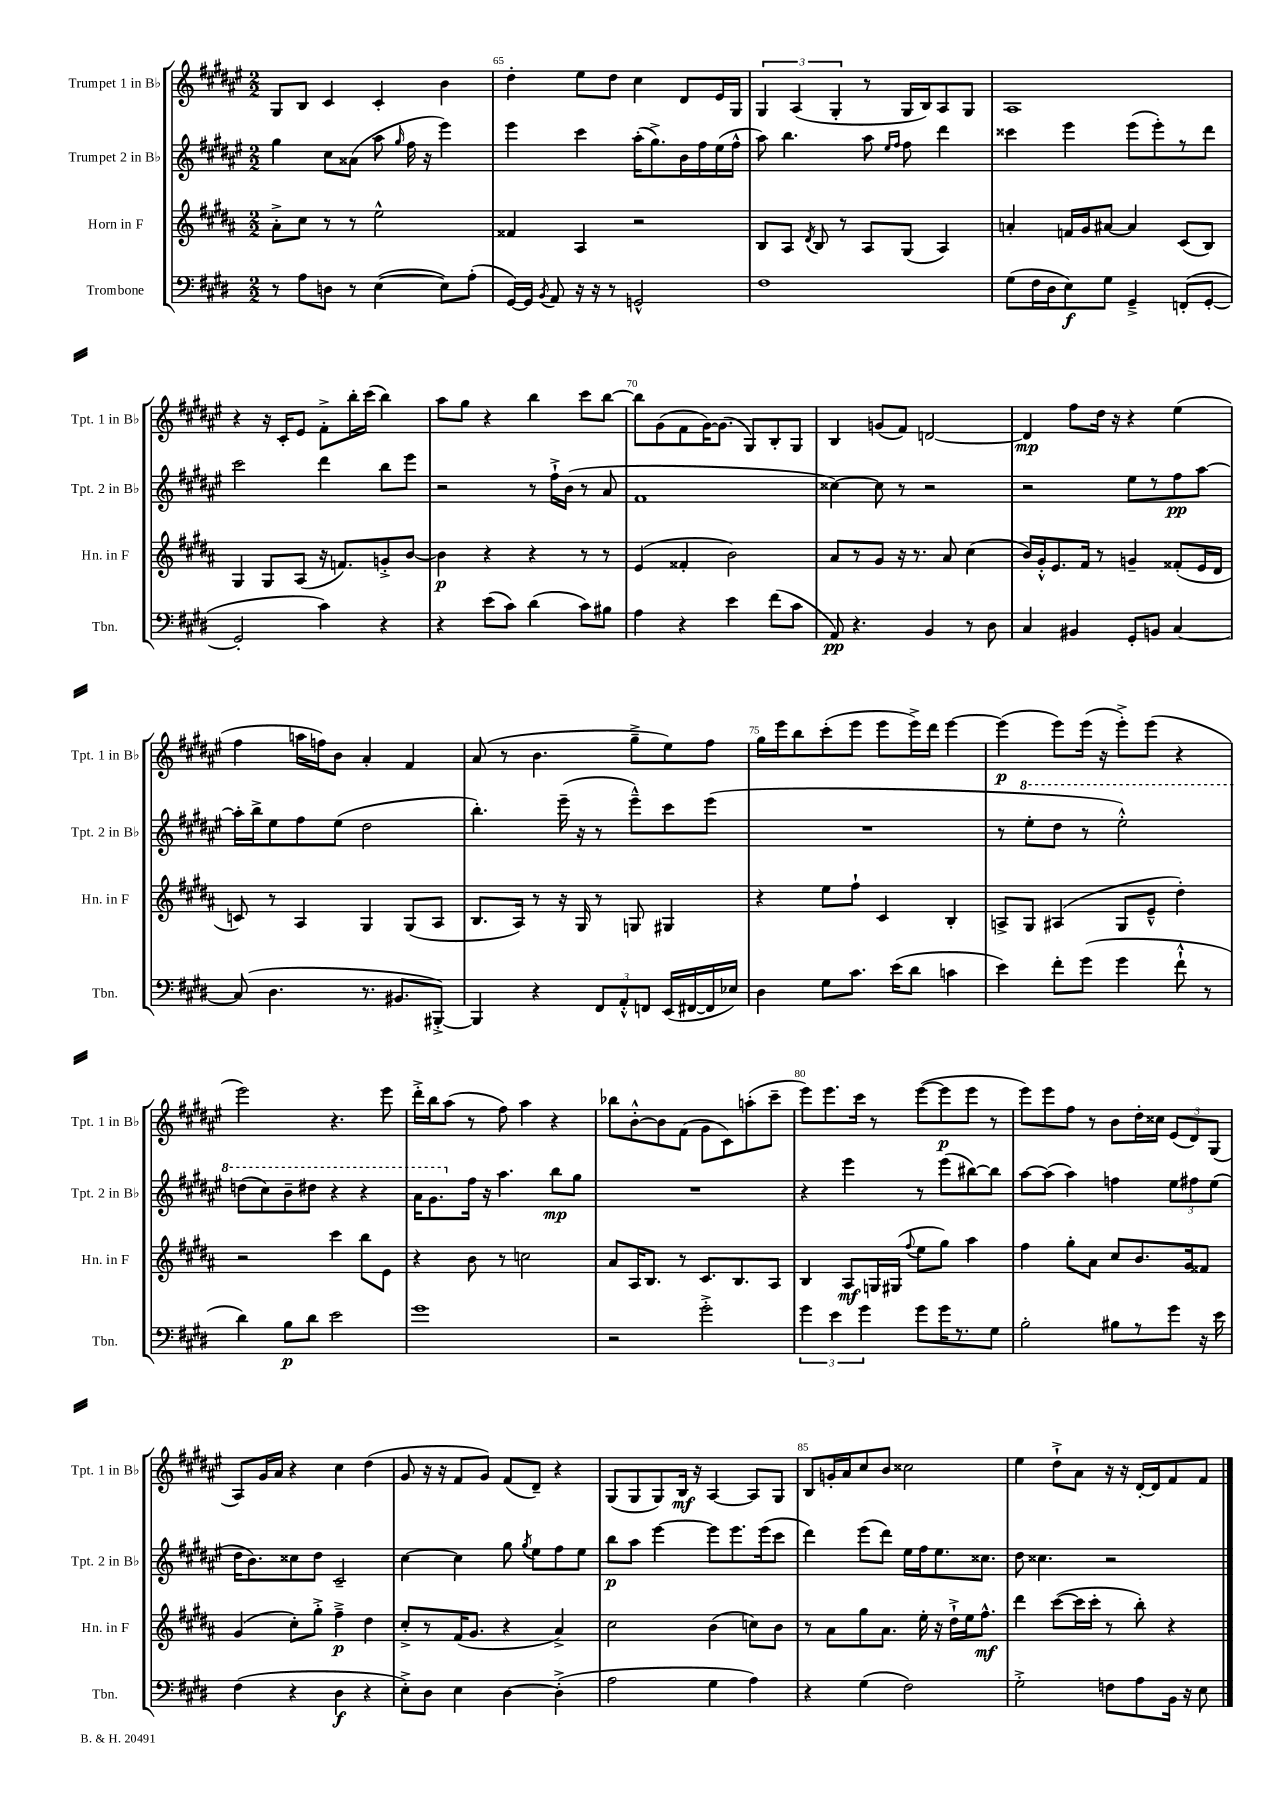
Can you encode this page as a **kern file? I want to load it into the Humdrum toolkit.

**kern	**dynam	**kern	**dynam	**kern	**dynam	**kern	**dynam
*part4	*part4	*part3	*part3	*part2	*part2	*part1	*part1
*staff4	*staff4	*staff3	*staff3	*staff2	*staff2	*staff1	*staff1
*I"Trombone	*	*I"Horn in F	*	*I"Trumpet 2 in B♭	*	*I"Trumpet 1 in B♭	*
*I'Tbn.	*	*I'Hn. in F	*	*I'Tpt. 2 in B♭	*	*I'Tpt. 1 in B♭	*
*clefF4	*	*clefG2	*	*clefG2	*	*clefG2	*
*k[f#c#g#d#]	*	*k[f#c#g#d#a#]	*	*k[f#c#g#d#a#e#]	*	*k[f#c#g#d#a#e#]	*
*M2/2	*	*M2/2	*	*M2/2	*	*M2/2	*
=64	=64	=64	=64	=64	=64	=64	=64
8r	.	8a#'^\L	.	4gg#\	.	8G#/L	.
8A\L	.	8cc#\J	.	.	.	8B/J	.
8Dn\J	.	8r	.	8cc#\L	.	4c#/	.
8r	.	8r	.	(8a##X\J	.	.	.
([4E\	.	2ee^^\	.	8aa#\	.	4c#'/	.
.	.	.	.	16qqgg#/	.	.	.
.	.	.	.	16ff#\	.	.	.
.	.	.	.	16r	.	.	.
8E\L])	.	.	.	4eee#\)	.	4b\	.
(8A'\J	.	.	.	.	.	.	.
=65	=65	=65	=65	=65	=65	=65	=65
[16GG#/LL)	.	4f##X/	.	4eee#\	.	4dd#'\	.
16GG#/JJ]	.	.	.	.	.	.	.
8qBB/	.	.	.	.	.	.	.
8AA/	.	.	.	.	.	.	.
16r	.	4A#/	.	4ccc#\	.	8ee#\L	.
16r	.	.	.	.	.	.	.
8r	.	.	.	.	.	8dd#\J	.
2GGn^^/	.	2r	.	(16aa#'\KL	.	4cc#\	.
.	.	.	.	8.gg#^\)	.	.	.
.	.	.	.	16b\L	.	8d#/L	.
.	.	.	.	16ff#\	.	.	.
.	.	.	.	(16ee#\	.	16e#/L	.
.	.	.	.	16ff#^^\JJ	.	16G#/JJ	.
=66	=66	=66	=66	=66	=66	=66	=66
1F#	.	8B/L	.	8aa#\)	.	6G#/	.
.	.	8A#/J	.	4.bb\	.	.	.
.	.	.	.	.	.	(6A#/	.
.	.	8qd#/	.	.	.	.	.
.	.	8B/	.	.	.	.	.
.	.	.	.	.	.	6G#'/	.
.	.	8r	.	.	.	.	.
.	.	8A#/L	.	8aa#\	.	8r	.
.	.	.	.	16qqee#/LL	.	.	.
.	.	.	.	16qqff#/JJ	.	.	.
.	.	(8G#/J	.	8ff#\	.	16G#/LL	.
.	.	.	.	.	.	16B/J)	.
.	.	4A#/)	.	4ddd#\	.	8A#/	.
.	.	.	.	.	.	8G#/J	.
=67	=67	=67	=67	=67	=67	=67	=67
(8G#\L	.	4an'/	.	4ccc##X\	.	1A#	.
16F#\L	.	.	.	.	.	.	.
16D#\J	.	.	.	.	.	.	.
8E\)	f	16fn/LL	.	4eee#\	.	.	.
.	.	16g#/J	.	.	.	.	.
8G#\J	.	[8a#X/J	.	.	.	.	.
4GG#~^/	.	4a#/]	.	(8eee#\L	.	.	.
.	.	.	.	8eee#'\)	.	.	.
(8FFn'/L	.	(8c#/L	.	8r	.	.	.
[8GG#'/J	.	8B/J)	.	8ddd#\J	.	.	.
!!LO:LB:g=z
=68	=68	=68	=68	=68	=68	=68	=68
2GG#'/]	.	4G#/	.	2ccc#\	.	4r	.
.	.	8G#/L	.	.	.	16r	.
.	.	.	.	.	.	16c#'/KL	.
.	.	(8A#/J	.	.	.	8e#/J	.
4c#\)	.	16r	.	4ddd#\	.	8f#'^\L	.
.	.	8.fn/L)	.	.	.	.	.
.	.	.	.	.	.	16bb'\L	.
.	.	.	.	.	.	(16ccc#\JJ	.
4r	.	8gn'^/	.	8bb\L	.	4bb\)	.
.	.	[8b/J	.	8eee#\J	.	.	.
=69	=69	=69	=69	=69	=69	=69	=69
4r	.	4b\]	p	2r	.	8aa#\L	.
.	.	.	.	.	.	8gg#\J	.
(8e\L	.	4r	.	.	.	4r	.
8c#\J)	.	.	.	.	.	.	.
(4d#\	.	4r	.	8r	.	4bb\	.
.	.	.	.	16ff#`^\LL	.	.	.
.	.	.	.	(16b\JJ	.	.	.
8c#\L)	.	8r	.	8r	.	8ccc#\L	.
8B#X\J	.	8r	.	8a#/	.	[8bb\J	.
=70	=70	=70	=70	=70	=70	=70	=70
4A\	.	(4e/	.	1f#	.	8bb\L]	.
.	.	.	.	.	.	(8g#\	.
4r	.	4f##X'/	.	.	.	8f#\	.
.	.	.	.	.	.	[16g#\K)	.
.	.	.	.	.	.	(8.g#\J]	.
4e\	.	2b\)	.	.	.	.	.
.	.	.	.	.	.	8G#/L)	.
(8f#\L	.	.	.	.	.	8B'/	.
8c#\J	.	.	.	.	.	8G#/J	.
=71	=71	=71	=71	=71	=71	=71	=71
8AA/)	pp	8a#/L	.	[4cc##X\)	.	4B/	.
4.r	.	8r	.	.	.	.	.
.	.	8g#/J	.	8cc##\]	.	(8gn/L	.
.	.	16r	.	8r	.	8f#/J)	.
.	.	8.r	.	.	.	.	.
4BB/	.	.	.	2r	.	[2dn/	.
.	.	8a#/	.	.	.	.	.
8r	.	(4cc#\	.	.	.	.	.
8D#\	.	.	.	.	.	.	.
=72	=72	=72	=72	=72	=72	=72	=72
4C#/	.	16b/LL)	.	2r	.	4d/]	mp
.	.	16g#'^^/J	.	.	.	.	.
.	.	8.e/	.	.	.	.	.
4BB#X/	.	.	.	.	.	8ff#\L	.
.	.	16f#/Jk	.	.	.	.	.
.	.	8r	.	.	.	16dd#\Jk	.
.	.	.	.	.	.	16r	.
8GG#'/L	.	4gn~/	.	8ee#\L	.	4r	.
8BBn/J	.	.	.	8r	.	.	.
[4C#/	.	(8f##X'/L	.	8ff#\	pp	(4ee#\	.
.	.	16e/L	.	[8aa#\J	.	.	.
.	.	16d#/JJ	.	.	.	.	.
!!LO:LB:g=z
=73	=73	=73	=73	=73	=73	=73	=73
(8C#/]	.	8cn/)	.	16aa#'\LL]	.	4ff#\	.
.	.	.	.	16bb^\J	.	.	.
4.D#\	.	8r	.	8ee#\	.	.	.
.	.	4A#/	.	8ff#\	.	16aan\LL	.
.	.	.	.	.	.	16ffn\J)	.
.	.	.	.	(8ee#\J	.	8b\J	.
8.r	.	4G#/	.	2dd#\	.	4a#'/	.
8.BB#X/L	.	.	.	.	.	.	.
.	.	(8G#/L	.	.	.	4f#/	.
[8BBB#X'^/J)	.	8A#/J	.	.	.	.	.
=74	=74	=74	=74	=74	=74	=74	=74
4BBB#/]	.	8.B/L	.	4.bb'\)	.	(8a#/	.
.	.	.	.	.	.	8r	.
.	.	16A#/Jk)	.	.	.	.	.
4r	.	8r	.	.	.	4.b\	.
.	.	16r	.	(16eee#~\	.	.	.
.	.	16G#/	.	16r	.	.	.
12FF#/L	.	8r	.	8r	.	.	.
12AA'^^/	.	.	.	.	.	.	.
.	.	8Gn/	.	8eee#~^^\L)	.	8gg#~^\L	.
12FFn/J	.	.	.	.	.	.	.
(16EE/LL	.	4G#X/	.	8ccc#\	.	8ee#\)	.
[16FF#X/	.	.	.	.	.	.	.
16FF#/]	.	.	.	(8eee#\J	.	8ff#\J	.
16E-X/JJ)	.	.	.	.	.	.	.
=75	=75	=75	=75	=75	=75	=75	=75
4D#\	.	4r	.	1r	.	16gg#\LL	.
.	.	.	.	.	.	16eee#\J	.
.	.	.	.	.	.	8bb\	.
8G#\L	.	8ee\L	.	.	.	(8ccc#'\	.
8.c#\J	.	8ff#`\J	.	.	.	8eee#\J	.
.	.	4c#/	.	.	.	8eee#\L	.
(16e\KL	.	.	.	.	.	.	.
8d#\J	.	.	.	.	.	16eee#^\L)	.
.	.	.	.	.	.	16ddd#\JJ	.
4cn\	.	4B'/	.	.	.	[4eee#\	.
=76	=76	=76	=76	=76	=76	=76	=76
4e\)	.	8An^/L	.	8r	.	(4eee#\]	p
*	*	*	*	*8va	*	*	*
.	.	8G#/J	.	8eee#'\L	.	.	.
8f#'\L	.	(4A#X/	.	8ddd#\J	.	8eee#\L)	.
(8g#\J	.	.	.	8r	.	(16eee#\Jk	.
.	.	.	.	.	.	16r	.
4g#\	.	8G#/L	.	2eee#'^^\)	.	8eee#'^\L)	.
.	.	8e~^^/J	.	.	.	(8eee#\J	.
8f#`^^\	.	4dd#'\)	.	.	.	4r	.
8r	.	.	.	.	.	.	.
!!LO:LB:g=z
=77	=77	=77	=77	=77	=77	=77	=77
4d#\)	.	2r	.	(8dddn\L	.	2eee#\)	.
.	.	.	.	8ccc#\)	.	.	.
8B\L	p	.	.	8bb~\	.	.	.
8d#\J	.	.	.	8ddd#X\J	.	.	.
2e\	.	4ccc#\	.	4r	.	4.r	.
.	.	8bb\L	.	4r	.	.	.
.	.	8e\J	.	.	.	8eee#\	.
=78	=78	=78	=78	=78	=78	=78	=78
1g#	.	4r	.	16aa#\KL	.	16ddd#'^\LL	.
.	.	.	.	8.gg#\	.	16bb\J	.
.	.	.	.	.	.	(8aa#\J	.
*	*	*	*	*X8va	*	*	*
.	.	8b\	.	16ff#\Jk	.	8r	.
.	.	.	.	16r	.	.	.
.	.	8r	.	4.aa#\	.	8ff#\)	.
.	.	2ccn\	.	.	.	4aa#\	.
.	.	.	.	8bb\L	mp	4r	.
.	.	.	.	8gg#\J	.	.	.
=79	=79	=79	=79	=79	=79	=79	=79
2r	.	8a#/L	.	1r	.	8bb-X\L	.
.	.	16A#/K	.	.	.	[8b'^^\	.
.	.	8.B/J	.	.	.	.	.
.	.	.	.	.	.	8b\]	.
.	.	8r	.	.	.	(8f#\J	.
2g#'^\	.	8.c#/L	.	.	.	8g#\L	.
.	.	.	.	.	.	8c#\)	.
.	.	8.B/	.	.	.	.	.
.	.	.	.	.	.	(8aan'\	.
.	.	8A#/J	.	.	.	8ccc#~\J	.
=80	=80	=80	=80	=80	=80	=80	=80
6g#\	.	4B/	.	4r	.	8eee#\L)	.
.	.	.	.	.	.	8.eee#\	.
6e\	.	.	.	.	.	.	.
.	.	8A#/L	mf	4eee#\	.	.	.
.	.	.	.	.	.	16ccc#\Jk	.
6g#\	.	.	.	.	.	.	.
.	.	16Gn/L	.	.	.	8r	.
.	.	(16G#X/JJ	.	.	.	.	.
.	.	8qqff#/	.	.	.	.	.
8g#\L	.	8ee\L	.	8r	.	([8eee#\L	.
16g#\K	.	8gg#\J)	.	(8eee#\L	.	8eee#\]	p
8.r	.	.	.	.	.	.	.
.	.	4aa#\	.	[8bb#X\)	.	8eee#\J	.
8G#\J	.	.	.	8bb#\J]	.	8r	.
=81	=81	=81	=81	=81	=81	=81	=81
2B'\	.	4ff#\	.	[8aa#\L	.	8eee#\L)	.
.	.	.	.	(8aa#\J]	.	8eee#\	.
.	.	8gg#'\L	.	4aa#\)	.	8ff#\J	.
.	.	8a#\J	.	.	.	8r	.
8B#X\L	.	8cc#/L	.	4ffn\	.	8b\L	.
8r	.	8.b/	.	.	.	16dd#'\L	.
.	.	.	.	.	.	16cc##X\JJ	.
8g#\J	.	.	.	12ee#\L	.	(12e#/L	.
.	.	16g#/k	.	.	.	.	.
.	.	.	.	12ff#X\	.	12d#/)	.
16r	.	8f##X/J	.	.	.	.	.
.	.	.	.	(12ee#\J	.	(12G#/J	.
16e\	.	.	.	.	.	.	.
!!LO:LB:g=z
=82	=82	=82	=82	=82	=82	=82	=82
(4F#\	.	(4g#/	.	16dd#\KL	.	8A#/L)	.
.	.	.	.	8.b\)	.	.	.
.	.	.	.	.	.	16g#/L	.
.	.	.	.	.	.	16a#/JJ	.
4r	.	8cc#'\L)	.	8cc##X\	.	4r	.
.	.	8gg#'^\J	.	8dd#\J	.	.	.
4D#\	f	4ff#~^\	p	2c#~/	.	4cc#\	.
4r	.	4dd#\	.	.	.	(4dd#\	.
=83	=83	=83	=83	=83	=83	=83	=83
8E'^\L)	.	8cc#'^/L	.	[4cc#\	.	8g#/	.
8D#\J	.	8r	.	.	.	16r	.
.	.	.	.	.	.	16r	.
4E\	.	(16f#/K	.	4cc#\]	.	8f#/L	.
.	.	8.g#/J	.	.	.	.	.
.	.	.	.	.	.	8g#/J)	.
[4D#\	.	4r	.	8gg#\	.	(8f#/L	.
.	.	.	.	8qgg#/	.	.	.
.	.	.	.	8ee#\L	.	8d#~/J)	.
(4D#'^\]	.	4a#^/)	.	8ff#\	.	4r	.
.	.	.	.	8ee#\J	.	.	.
=84	=84	=84	=84	=84	=84	=84	=84
2A\	.	2cc#\	.	8bb\L	p	(8G#/L	.
.	.	.	.	8aa#\J	.	8G#/	.
.	.	.	.	[4eee#\	.	8G#/)	.
.	.	.	.	.	.	16B/Jk	mf
.	.	.	.	.	.	16r	.
4G#\	.	(4b\	.	8eee#\L]	.	[4A#/	.
.	.	.	.	8.eee#\	.	.	.
4A\)	.	8ccn\L)	.	.	.	8A#/L]	.
.	.	.	.	(16eee#\k	.	.	.
.	.	8b\J	.	8ccc#\J	.	8G#/J	.
=85	=85	=85	=85	=85	=85	=85	=85
4r	.	8r	.	4ddd#\)	.	8B/L	.
.	.	8a#\L	.	.	.	16gn'/L	.
.	.	.	.	.	.	16a#/J	.
(4G#\	.	8gg#\	.	(8eee#\L	.	8cc#/	.
.	.	8.a#\J	.	8ddd#\J)	.	8b/J	.
2F#\)	.	.	.	16ee#\LL	.	2cc##X\	.
.	.	16ee'\	.	16ff#\J	.	.	.
.	.	16r	.	8.ee#\	.	.	.
.	.	16dd#`^\LL	.	.	.	.	.
.	.	16ee\J	.	.	.	.	.
.	.	8.ff#^^\J	mf	8.cc##X\J	.	.	.
=86	=86	=86	=86	=86	=86	=86	=86
2G#'^\	.	4ddd#\	.	8dd#\	.	4ee#\	.
.	.	.	.	4.cc##X\	.	.	.
.	.	([8ccc#\L	.	.	.	8dd#`^\L	.
.	.	16ccc#\L]	.	.	.	8a#\J	.
.	.	16ccc#'\JJ	.	.	.	.	.
8Fn\L	.	8r	.	2r	.	16r	.
.	.	.	.	.	.	16r	.
8A\	.	8bb'\)	.	.	.	[16d#'/LL	.
.	.	.	.	.	.	16d#/J]	.
16BB\Jk	.	4r	.	.	.	8f#/	.
16r	.	.	.	.	.	.	.
8E\	.	.	.	.	.	8f#/J	.
==	==	==	==	==	==	==	==
*-	*-	*-	*-	*-	*-	*-	*-
